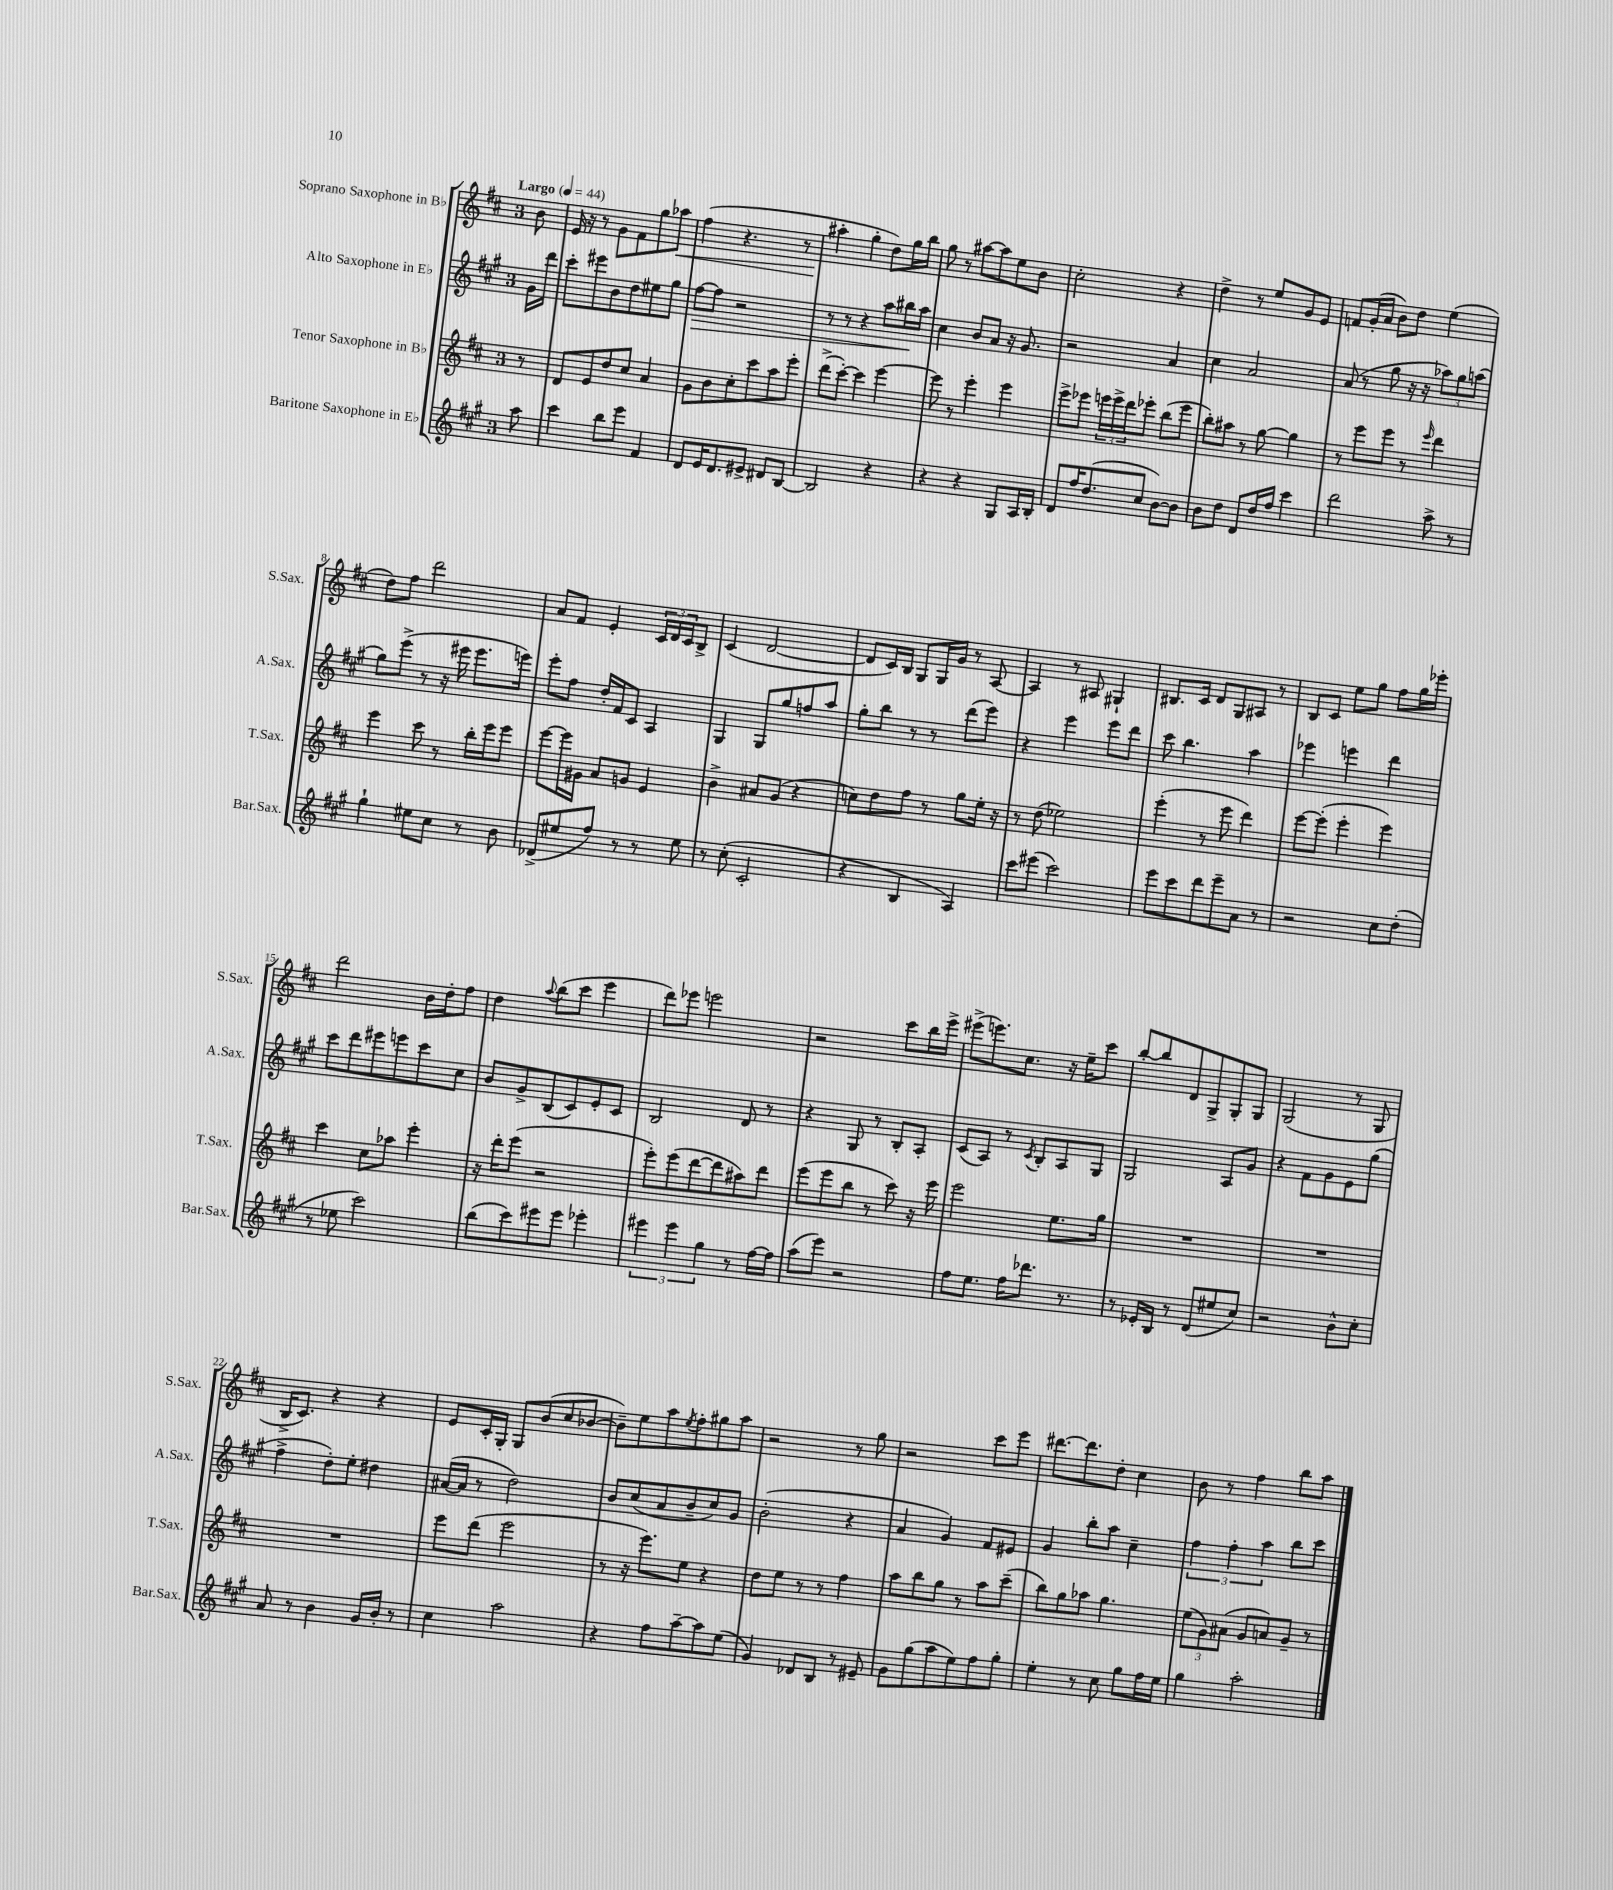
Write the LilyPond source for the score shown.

<<
\new StaffGroup <<
\new Staff = "s0" \with { instrumentName = "Soprano Saxophone in Bb" shortInstrumentName = "S.Sax." } {
    \clef treble \key d \major \once \override Staff.TimeSignature.style = #'single-digit \time 3/4 \partial 8 \tempo "Largo" 4 = 44
    b'8 |
    e'16 r16 r8 g'8 fis'8 g''8 aes''8\< |
    fis''4( r4. r8 |
    ais''4-.\! g''4-. d''8) g''16 b''16 |
    g''8 r8 ais''8~ ais''8 e''8 b'8 |
    cis''2-. r4 |
    d''4-> r8 e''8 g'8 e'8 |
    f'8 g'16-.( a'16 b'8) d''8 e''4( |
    d''8) fis''8 d'''2 |
    a'8 fis'8 e'4-. \tuplet 3/2 { cis'16 d'16 cis'16 } b8-> |
    cis'4( d'2~ |
    d'8 cis'16) b16 g8 g16 g'16 r8 a8~ |
    a4 r8 ais8 gis4-! |
    bis8. cis'16 d'8 g8 ais8 r8 |
    b8 cis'8 e''8 g''8 fis''8 g''16 ees'''16-. |
    d'''2 b'16 d''16-. fis''8 |
    d''4 \appoggiatura { a''8 } b''8( cis'''8 e'''4 |
    d'''8) ees'''8 e'''2 |
    r2 cis'''8 b''16 e'''16-> |
    eis'''8->( e'''8.) cis''8. r16 e''16-- cis'''8 |
    b''8~-. b''8 d'8 g8-> g8-. g8 |
    g2( r8 g8 |
    b16-> cis'8.) r4 r4 |
    e'8 cis'16-. g16-. g8 b'8( cis''8 bes'8~ |
    bes'8--) e''8 a''8 \acciaccatura { e''8 } fis''8-. gis''8 a''8 |
    r2 r8 g''8 |
    r2 cis'''8 e'''8 |
    dis'''8.~ dis'''8. d''8-. cis''4 |
    b'8 r8 fis''4 b''8 a''8 \bar "|." |
}
\new Staff = "s1" \with { instrumentName = "Alto Saxophone in Eb" shortInstrumentName = "A.Sax." } {
    \clef treble \key a \major \once \override Staff.TimeSignature.style = #'single-digit \time 3/4 \partial 8
    gis'16 d'''16 |
    cis'''8-. eis'''8 b'8 d''8 eis''8 gis''8 |
    fis''8~\> fis''8 r2 |
    r8 r8 r4 a''8 bis''16\! a''16 |
    cis''4 b'8 a'8 r16 gis'8. |
    r2 a'4 |
    cis''4 a'2 |
    a'8( r8 gis''8 r16 r16 \tuplet 3/2 { aes''8) gis''8 a''8( } |
    gis''8) e'''8->( r8 r16 eis'''16 eis'''8. e'''16) |
    e'''8-. fis''8 d''16-. fis'16 cis'8 a4 |
    gis4 gis8 gis''8 f''8 a''8 |
    gis''8-. b''8 r8 r8 d'''8( e'''8) |
    r4 e'''4 e'''8 d'''8 |
    cis'''8 b''4. a''4 |
    ees'''4 e'''4 d'''4 |
    cis'''8 d'''8 eis'''8 e'''8 cis'''8 cis''8 |
    b'8 gis'8-> b8( cis'8) e'8-. cis'8 |
    b2 d'8 r8 |
    r4 gis8 r8 b8-. a8-. |
    cis'8( a8) r8 \acciaccatura { cis'8 } b8-. a8 gis8 |
    gis2 a8 gis'8 |
    r4 fis'8 gis'8 e'8 gis''8( |
    fis''4-> d''8-.) e''8-. dis''4 |
    ais'16~( ais'16 r8 d''2) |
    b'8 cis''8( a'8 b'8-- cis''8) gis'8 |
    b'2-.( r4 |
    a'4 gis'4) fis'8 eis'8 |
    gis'4 b''8-. a''8 cis''4-- |
    \tuplet 3/2 { fis''4 fis''4-. a''4 } b''8 cis'''8 \bar "|." |
}
\new Staff = "s2" \with { instrumentName = "Tenor Saxophone in Bb" shortInstrumentName = "T.Sax." } {
    \clef treble \key d \major \once \override Staff.TimeSignature.style = #'single-digit \time 3/4 \partial 8
    r8 |
    d'8 e'8 d''8 cis''8 a'4 |
    g'8 b'8 cis''8-. cis'''8 a''8 e'''8-. |
    d'''8->( cis'''8~-.) cis'''4 e'''4~ |
    e'''8 r8 e'''4-. e'''4 |
    e'''8-> ees'''8 \tuplet 3/2 { e'''16 e'''16-> d'''16 } ees'''8-. b''8( ees'''8 |
    b''8-.) ais''8 r8 g''8~ g''4 |
    r8 e'''8 e'''8 r8 \grace { e'''16 } d'''4 |
    e'''4 cis'''8 r8 b''16-. e'''16 e'''8 |
    e'''8~ e'''16 gis'16 a'8 g'8 e'4 |
    b'4-> ais'8 g'8( r4 |
    c''8) d''8 fis''8 r8 g''8 e''16-. r16 |
    r8 d''8( ees''2) |
    e'''4-.( r8 e'''8 d'''4) |
    e'''8~ e'''8-.( e'''4-. e'''4) |
    cis'''4 cis''8 aes''8 e'''4-. |
    r16 d'''16-. e'''8( r2 |
    e'''8-.) e'''8( d'''8~ d'''8 ais''8) d'''8 |
    e'''8( e'''8 b''8 r8 cis'''8) r16 e'''16 |
    e'''2 e''8. g''16 |
    R2. |
    R2. |
    R2. |
    e'''8 d'''8( e'''2 |
    r8 r16 e'''8.) e''8 r4 |
    d''8 e''8 r8 r8 fis''4 |
    a''8 b''8 g''8 r8 a''8 cis'''8--( |
    b''8) g''8 aes''8 g''4. |
    \tuplet 3/2 { e''8( g'8) ais'8( } g'8 a'8) g'8-- r8 \bar "|." |
}
\new Staff = "s3" \with { instrumentName = "Baritone Saxophone in Eb" shortInstrumentName = "Bar.Sax." } {
    \clef treble \key a \major \once \override Staff.TimeSignature.style = #'single-digit \time 3/4 \partial 8
    a''8 |
    cis'''4 b''8 e'''8 fis'4 |
    d'8 e'16 d'8. eis'8-> dis'8 b8~ |
    b2 r4 |
    r4 r4 gis8 a16 b16-. |
    d'8 fis''16 d''8.( cis''8 b'8~) b'8 |
    b'8 d''8 d'8 d''16 fis''16 cis'''4 |
    d'''2 a''8-> r8 |
    gis''4-! eis''8 cis''8 r8 b'8 |
    des'8->( eis''8 fis''8) r8 r8 eis''8 |
    r8 cis''8-.( cis'2-. |
    r4 b4 a4) |
    cis'''8 eis'''8( cis'''2) |
    e'''8 cis'''8 d'''8 e'''8-- a'8 r8 |
    r2 cis''8 d''8-.( |
    r8 ees''8 cis'''2) |
    b''8( cis'''8) eis'''8 eis'''8 ees'''4-. |
    \tuplet 3/2 { eis'''4 eis'''4 gis''4 } r8 fis''16~ fis''16 |
    a''8( e'''8) r2 |
    fis''8 e''8. fis''16 des'''8. r8. |
    r8 ees'16-. b16 r8 d'8( eis''8 cis''8) |
    r2 b'8-^ cis''8-. |
    a'8 r8 b'4 gis'16 b'16-. r8 |
    cis''4 a''2 |
    r4 fis''8 a''8~-- a''8 e''8( |
    gis'4) des'8 b8 r8 eis'8-- |
    gis'8 gis''8( a''8 e''8) fis''8 gis''8-. |
    e''4-. r8 cis''8 gis''8 fis''16 e''16 |
    gis''4 a''2-. \bar "|." |
}
>>
>>
